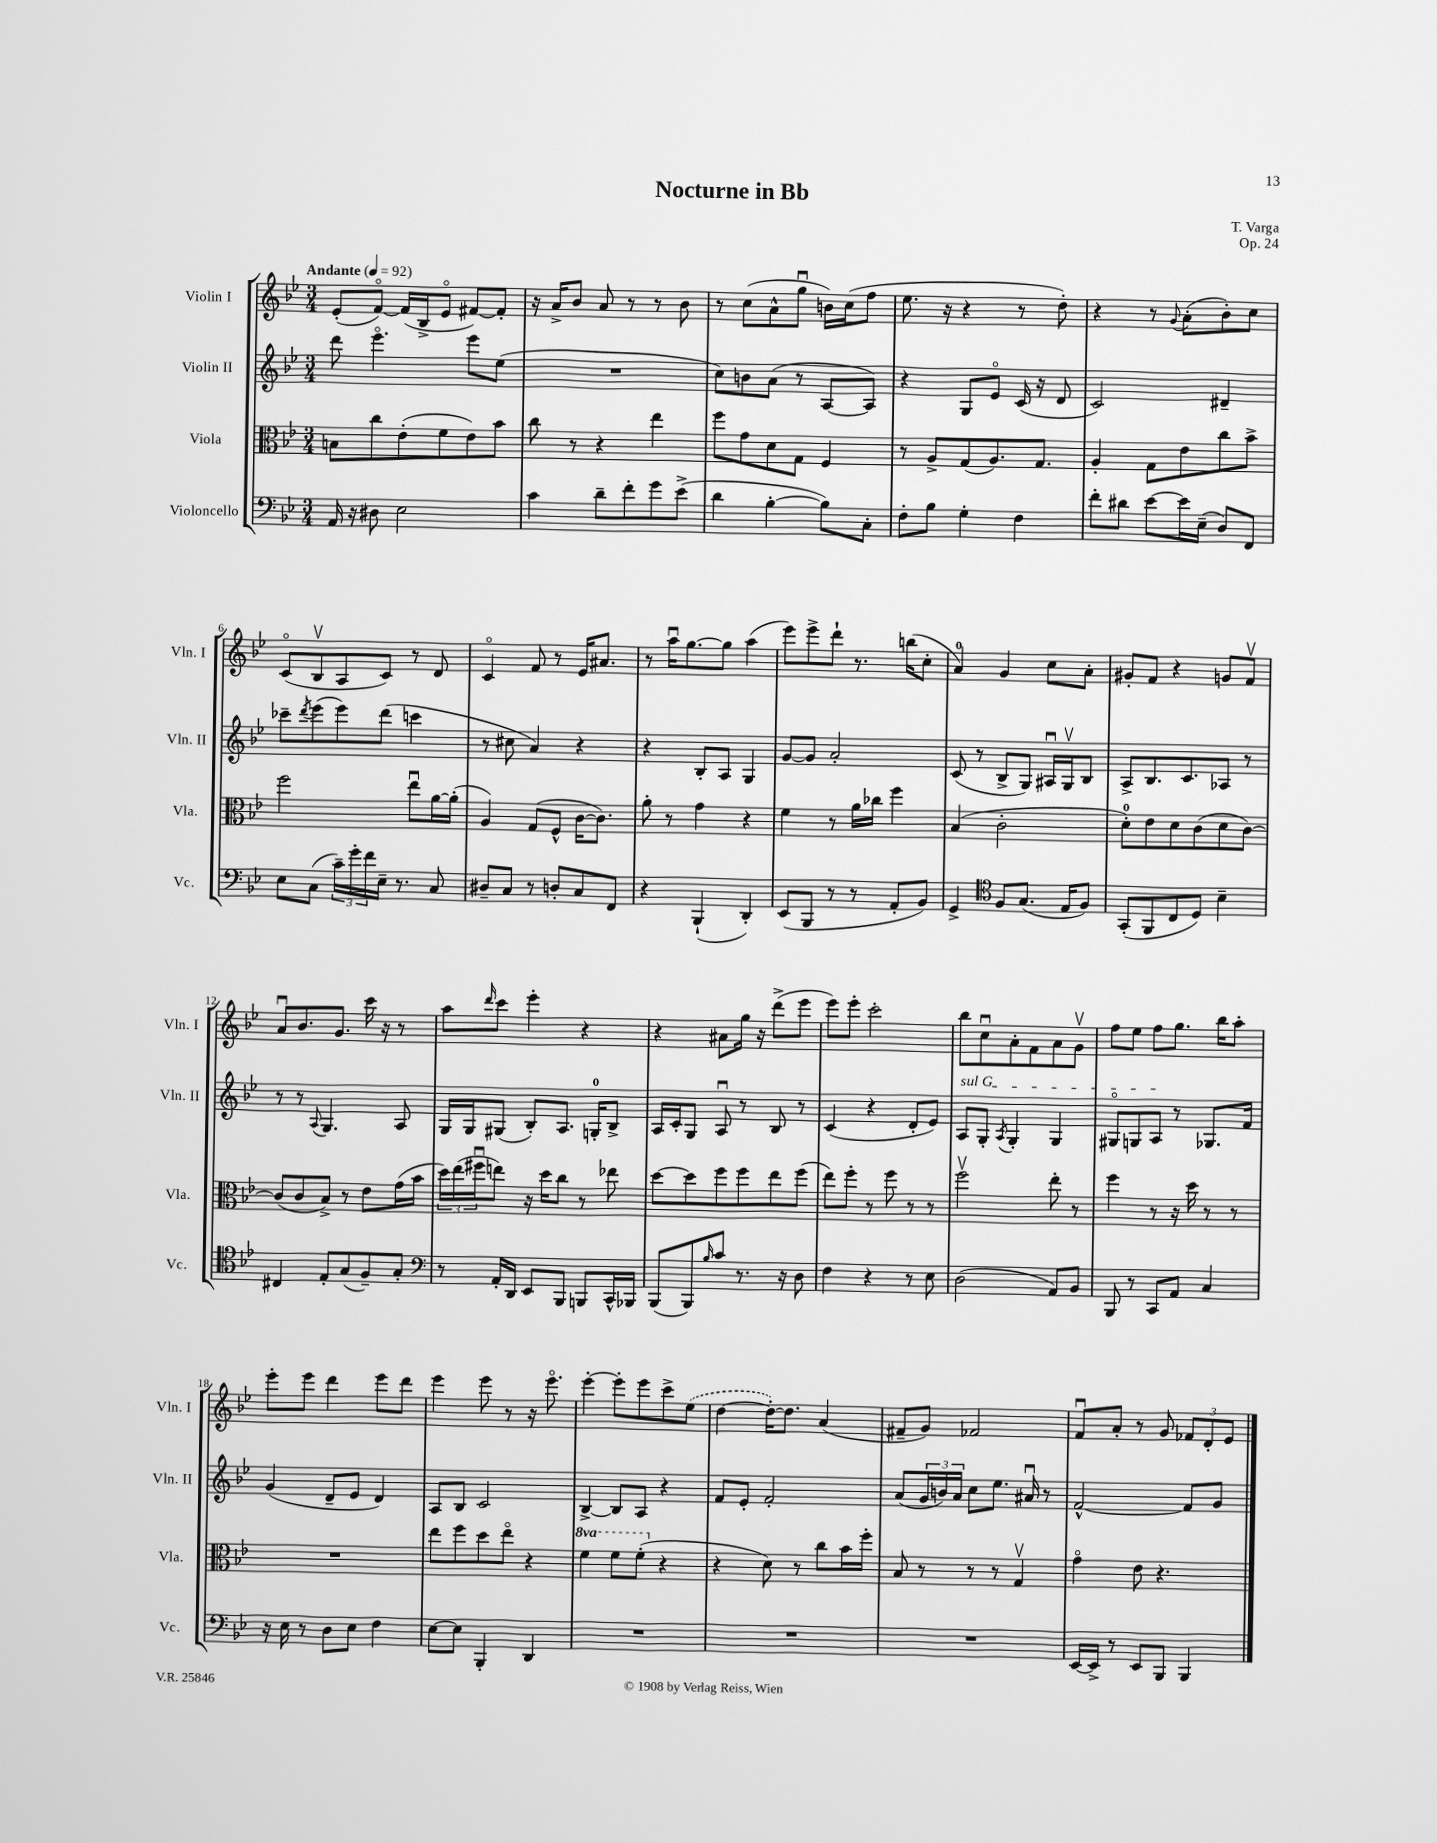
\header { title = "Nocturne in Bb" composer = "T. Varga" opus = "Op. 24" }
<<
\new StaffGroup <<
\new Staff = "s0" \with { instrumentName = "Violin I" shortInstrumentName = "Vln. I" } {
    \clef treble \key bes \major \numericTimeSignature \time 3/4 \tempo "Andante" 4 = 92
    ees'8-.( f'8~\flageolet) f'16( bes16-> ees'8\flageolet fis'8~) fis'8-. |
    r16 a'16-> bes'8 a'8 r8 r8 bes'8 |
    r8 c''8( a'8-^ g''8\downbow b'16) c''16( f''8 |
    ees''8. r16 r4 r8 d''8-.) |
    r4 r8 \appoggiatura { g'8 } a'8-.( bes'8-.) c''8 |
    c'8\flageolet( bes8\upbow a8 c'8) r8 d'8 |
    c'4\flageolet f'8 r8 ees'16 ais'8. |
    r8 a''16\downbow g''8.~ g''8 a''4( |
    ees'''8) ees'''8-> d'''8-! r8. b''16( c''8-. |
    a'4-0) g'4 c''8 a'8-. |
    gis'8-. f'8 r4 g'8 f'8\upbow |
    a'8\downbow bes'8. g'8. c'''16 r16 r8 |
    a''8 \grace { d'''16 } c'''8 ees'''4-. r4 |
    r4 ais'8 g''16 r16 d'''8->( ees'''8 |
    ees'''8) ees'''8-. c'''2-. |
    bes''8 c''8\downbow a'8-. f'8 a'8 g'8\upbow |
    f''8 ees''8 f''8 g''8. bes''16 a''8-. |
    ees'''8-. ees'''8 d'''4 ees'''8 d'''8 |
    ees'''4 ees'''8 r8 r16 ees'''8.\flageolet |
    ees'''4~-. ees'''8-. ees'''8 c'''8-> \once \slurDashed ees''8( |
    d''4~ d''16~-.) d''8. a'4( |
    fis'8-- g'8) fes'2 |
    f'8\downbow a'8-. r8 g'8 \tuplet 3/2 { fes'8 d'8-. ees'8 } \bar "|." |
}
\new Staff = "s1" \with { instrumentName = "Violin II" shortInstrumentName = "Vln. II" } {
    \clef treble \key bes \major \numericTimeSignature \time 3/4
    d'''8 ees'''4.\flageolet ees'''8 ees''8( |
    R2. |
    c''8) b'8 a'8( r8 a8~ a8) |
    r4 g8 ees'8\flageolet c'16( r16 d'8 |
    c'2) dis'4-- |
    ces'''8-- \acciaccatura { d'''8 } ees'''8( ees'''8) d'''8( c'''4 |
    r8 cis''8 a'4) r4 |
    r4 bes8-. a8 g4 |
    g'8~ g'8 a'2-. |
    c'8( r8 bes8-> g8) ais16\downbow g16\upbow bes8 |
    a8-> bes8. c'8. aes8 r8 |
    r8 r8 \appoggiatura { a8 } g4. a8 |
    g16 g16 gis8( bes8-.) a8. g16-0-. bes8-> |
    a16 c'16-. g8 a8\downbow r8 bes8 r8 |
    c'4( r4 d'8-. ees'8) |
    \once \override TextSpanner.bound-details.left.text = \markup { \italic "sul G" } a8\startTextSpan g8-. \acciaccatura { a8 } g4-. g4 |
    gis8\flageolet g8 a8\stopTextSpan r8 ges8. f'16 |
    g'4( d'8-- ees'8 d'4) |
    a8 bes8 c'2 |
    bes4~-> bes8 a8 r4 |
    f'8 ees'8-. f'2-. |
    a'8( \tuplet 3/2 { g'16 b'16) a'16 } c''8 ees''8. ais'16\downbow r8 |
    f'2~-^ f'8 g'8 \bar "|." |
}
\new Staff = "s2" \with { instrumentName = "Viola" shortInstrumentName = "Vla." } {
    \clef alto \key bes \major \numericTimeSignature \time 3/4 \set Staff.ottavationMarkups = #ottavation-simple-ordinals
    b8 c''8 ees'8-.( f'8 ees'8) bes'8 |
    c''8 r8 r4 ees''4 |
    f''8 g'8 d'8 g8 f4 |
    r8 a8-> g8( a8.) g8. |
    a4-. g8 ees'8 c''8 bes'8-> |
    f''2 ees''8\downbow a'16~ a'16-.( |
    a4) g8( f8-^ c'16~ c'8.) |
    a'8-. r8 g'4 r4 |
    f'4 r8 a'16 ces''16 f''4 |
    bes4( c'2-. |
    d'8-0-.) ees'8 d'8 c'8( d'8 c'8~) |
    c'8( c'8 bes8->) r8 ees'8 g'16( bes'16 |
    \tuplet 3/2 { d''16) ees''16( fis''16\downbow } e''8) r16 d''16 c''8 r8 ees''8 |
    d''8~ d''8 f''8 f''8 ees''8 f''8( |
    ees''8) f''8-. r8 f''8 r8 r8 |
    f''2\upbow ees''8-. r8 |
    f''4 r8 r16 d''16 r8 r8 |
    R2. |
    ees''8 f''8 d''8 ees''8\flageolet r4 |
    \ottava #1 f''4 f''8 f''8-.( \ottava #0 r4 |
    r4 d'8) r8 c''8 bes'16 f''16-. |
    bes8 r8 r8 r8 g4\upbow |
    g'4\flageolet ees'8 r4. \bar "|." |
}
\new Staff = "s3" \with { instrumentName = "Violoncello" shortInstrumentName = "Vc." } {
    \clef bass \key bes \major \numericTimeSignature \time 3/4
    a,16 r16 dis8 ees2 |
    c'4 d'8-- f'8-. g'8 ees'8->( |
    d'4 bes4~-. bes8) c8-. |
    f8-. bes8 g4-. f4 |
    f'8-. dis'8 ees'8~ ees'16 ees16--( d8) f,8 |
    ees8 c8( \tuplet 3/2 { c'16--) g'16-. f'16 } ees16-- r8. c8 |
    dis8-- c8 r8 d8-. c8 f,8 |
    r4 bes,,4-!( d,4-.) |
    ees,8( bes,,8 r8 r8 a,8-. bes,8) |
    g,4-> \clef tenor f8 g8.( ees16 f8) |
    g,8-.( f,8 c8 d8) bes4-- |
    cis4 ees8-. g8( f8--) g8-. |
    \clef bass r8 a,16-. d,16 ees,8 bes,,8 b,,8 c,16-^ bes,,16 |
    bes,,8( bes,,8) \grace { bes16 } c'8 r8. r16 d8 |
    f4 r4 r8 ees8 |
    d2( a,8) bes,8 |
    bes,,8 r8 c,8 a,8 c4 |
    r16 ees16 r8 d8 ees8 f4 |
    ees8~ ees8 bes,,4-. d,4 |
    R2. |
    R2. |
    R2. |
    ees,16~ ees,16-> r8 ees,8 bes,,8 bes,,4 \bar "|." |
}
>>
>>
